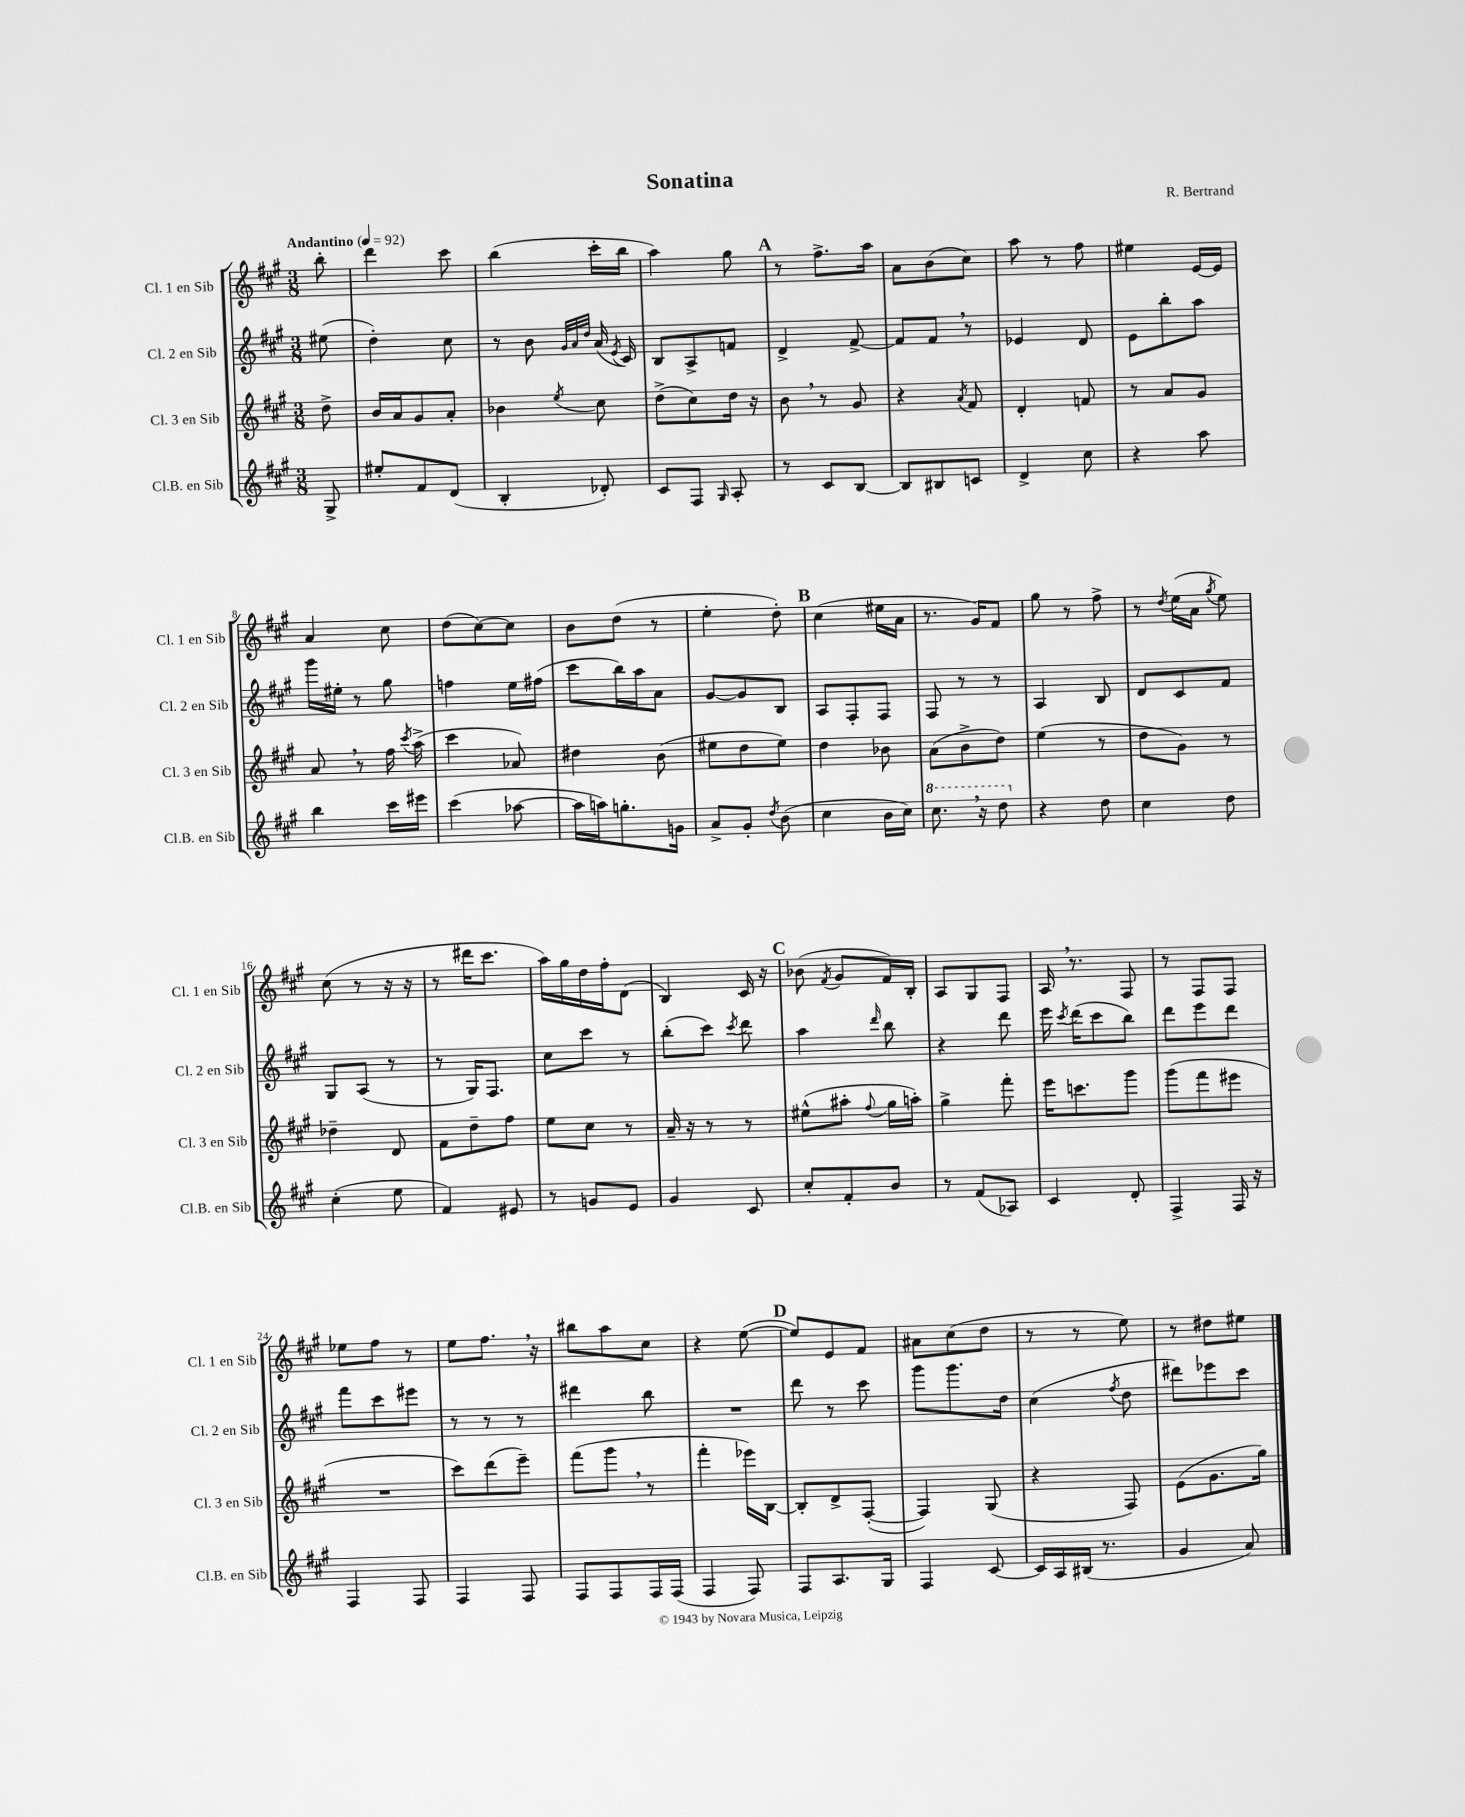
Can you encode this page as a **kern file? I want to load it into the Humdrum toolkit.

**kern	**kern	**kern	**kern
*staff4	*staff3	*staff2	*staff1
*clefG2	*clefG2	*clefG2	*clefG2
*k[f#c#g#]	*k[f#c#g#]	*k[f#c#g#]	*k[f#c#g#]
*M3/8	*M3/8	*M3/8	*M3/8
*MM92	*MM92	*MM92	*MM92
8G#^	8dd^	(8ee#	8bb'
=	=	=	=
8ee#'	16b	4dd')	4ddd
.	16a	.	.
8f#	8g#	.	.
(8d	8a'	8cc#	8ccc#
=	=	=	=
4B'	4b-	8r	(4bb
.	.	8b	.
.	.	32qqg#	.
.	.	32qqa	.
.	8qee	32qqdd	.
8d-')	8cc#	(16a	16ccc#'
.	.	8qe	.
.	.	16c#)	16bb
=	=	=	=
8c#	(8dd^	8B	4aa)
8F#	8cc#)	8A^	.
16qqG#	.	.	.
8A'	16dd	8f	8gg#
.	16r	.	.
=	=	=	=
8r	8b	4d^	8r
8c#	8r	.	8.ff#^
[8B	8g#	[8f#^	.
.	.	.	16aa
=	=	=	=
8B]	4r	8f#]	8a
8B#	.	8f#	(8b
.	8qa	.	.
8c	8f#	8r	8cc#)
=	=	=	=
4d^	4d'	4e-	8aa
.	.	.	8r
8cc#	8f	8d	8ff#
=	=	=	=
4r	8r	8e	4ee#
.	8a	8bb'	.
8aa	8g#	8aa	[16e
.	.	.	16e]
=	=	=	=
4bb	8a	16ggg#	4a
.	.	16ee#'	.
.	8r	8r	.
16ccc#	16ff#	8gg#	8cc#
.	8qccc#	.	.
16eee#	(16aa^	.	.
=	=	=	=
(4ccc#	4ccc#	4ff	(8dd
.	.	.	[8cc#)
[8aa-	8a-)	16ee	8cc#]
.	.	(16ff#	.
=	=	=	=
16aa-]	4dd#	8ccc#	8b
16aa)	.	.	.
8.gg'	.	16bb)	(8dd
.	.	16aa	.
.	(8b	8a	8r
16g	.	.	.
=	=	=	=
8a^	8ee#	[8g#	4ee'
8g#'	8dd	8g#]	.
8qdd	.	.	.
(8b	8ee#)	8B	8dd')
=	=	=	=
4cc#	4dd	8A	(4cc#
.	.	8F#'	.
16b	8b-	8F#	16ee#
16cc#)	.	.	16a
=	=	=	=
8.ccc#	(8a	8F#	8.r
.	8b^	8r	.
16r	.	.	16g#)
8ddd	8dd)	8r	8f#
=	=	=	=
4r	(4ee	4A	8gg#
.	.	.	8r
8dd	8r	8B	8ff#^
=	=	=	=
4cc#	8dd	8d	8r
.	.	.	8qdd
.	8g#)	8c#	(16ee
.	.	.	16a
.	.	.	8qgg#
8dd	8r	8f#	8ee)
=	=	=	=
(4cc#'	4dd-~	8G#	(8cc#
.	.	(8A	8r
8ee	8d	8r	16r
.	.	.	16r
=	=	=	=
4f#)	8f#	8r	8r
.	8dd~	16G#)	16ddd#
.	.	8.F#	8.ccc#
8e#	8ff#	.	.
=	=	=	=
8r	8ee	8cc#	16aa)
.	.	.	16gg#
8g	8cc#	8ccc#	16dd
.	.	.	16ff#'
8e	8r	8r	(8d
=	=	=	=
4g#	16a~	(8bb'	4B)
.	16r	.	.
.	8r	8ccc#)	.
.	.	8qccc#	.
8c#	8r	8ddd	16c#
.	.	.	16r
=	=	=	=
8cc#'	(8ee#^^	4aa	(8b-
.	.	.	8qf#
8f#'	8aa#'	.	8g#
.	8qqff#	16qqddd	.
8b	16gg#	8bb	16f#)
.	16aa')	.	16B'
=	=	=	=
8r	4gg#^	4r	8A
(8f#	.	.	8G#
8A-)	8fff#'	8ddd	8F#
=	=	=	=
4c#	16eee	16eee	16A
.	.	8qccc#	.
.	8.ccc	(16ddd	8.r
.	.	8ccc#	.
8d'	8ggg#	8bb)	8F#
=	=	=	=
4F#^	(8ggg#	8ddd	8r
.	8fff#	8eee	8F#
16F#	8eee#	8ddd	8F#
16r	.	.	.
=	=	=	=
4F#	4.r	8fff#	8ee-
.	.	8ccc#	8ff#
8F#	.	8eee#	8r
=	=	=	=
4F#	8ccc#)	8r	8ee
.	(8ddd	8r	8.ff#
8F#	8eee~)	8r	.
.	.	.	16r
=	=	=	=
8F#	(8fff#	4ddd#	8bb#
8F#	8ggg#	.	8aa
16F#	8r	8bb	8cc#
(16F#	.	.	.
=	=	=	=
4F#	4fff#'	4.r	4r
8F#)	16eee-)	.	([8ee
.	[16B	.	.
=	=	=	=
8F#	8B']	8ddd	8ee])
8.A	8d^	8r	8e
.	([8F#'	8ccc#	8f#
16G#	.	.	.
=	=	=	=
4F#	4F#])	8ggg#	8a#
.	.	8.ggg#	(8cc#
[8c#	(8G#	.	8dd
.	.	16dd	.
=	=	=	=
16c#]	4r	(4cc#	8r
16A	.	.	.
(16B#	.	.	8r
8.r	.	.	.
.	.	8qff#	.
.	8F#)	8dd	8ee)
=	=	=	=
4g#	(8e	8ddd#)	8r
.	8.g#	8eee-	8dd#
8a)	.	8ccc#	8ee#
.	16gg#)	.	.
==	==	==	==
*-	*-	*-	*-
